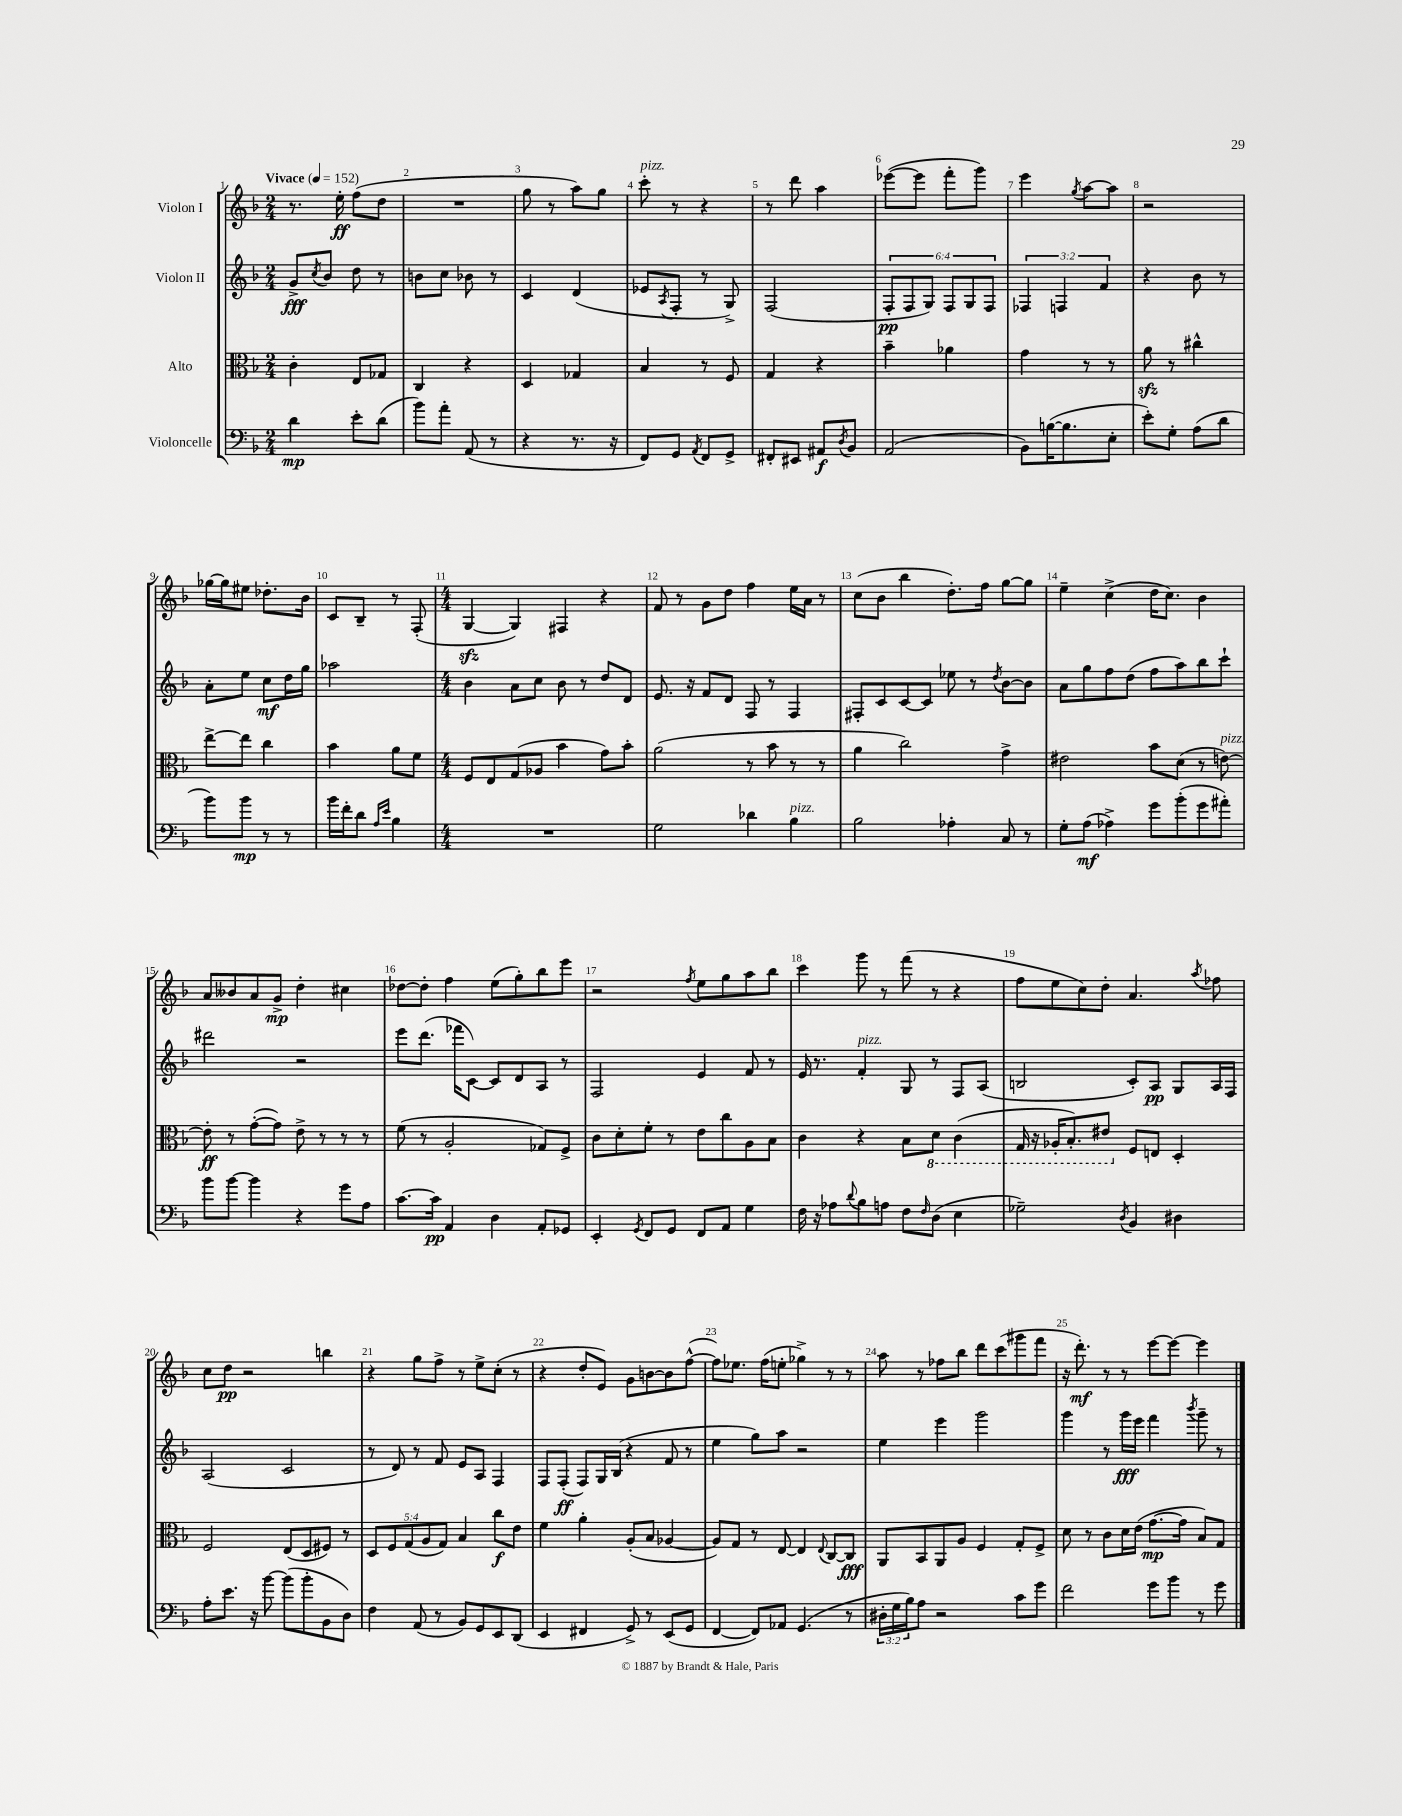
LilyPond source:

<<
\new StaffGroup <<
\new Staff = "s0" \with { instrumentName = "Violon I" } {
    \clef treble \key f \major \numericTimeSignature \time 2/4 \tempo "Vivace" 4 = 152
    r8. e''16-.\ff f''8( d''8 |
    R2 |
    g''8 r8 a''8) g''8 |
    c'''8-.^\markup { \italic "pizz." } r8 r4 |
    r8 d'''8 a''4 |
    ees'''8~( ees'''8 f'''8-. g'''8) |
    e'''4 \acciaccatura { g''8 } a''8~ a''8 |
    r2 |
    ges''16~ ges''16 eis''8 des''8.-. bes'16 |
    c'8 bes8-- r8 f8-.( |
    \numericTimeSignature \time 4/4 g4~\sfz g4) fis4 r4 |
    f'8 r8 g'8 d''8 f''4 e''16 a'16 r8 |
    c''8( bes'8 bes''4 d''8.-.) f''16 g''8~ g''8 |
    e''4-- c''4->( d''16 c''8.) bes'4 |
    a'8 beses'8 a'8 g'8->\mp d''4-. cis''4 |
    des''8~ des''8-. f''4 e''8( g''8-.) bes''8 e'''8 |
    r2 \acciaccatura { f''8 } e''8 g''8 a''8 bes''8 |
    c'''4 g'''8 r8 f'''8( r8 r4 |
    f''8 e''8 c''8) d''8-. a'4. \acciaccatura { a''8 } fes''8 |
    c''8 d''8\pp r2 b''4 |
    r4 g''8 f''8-> r8 e''8-> c''8-.( r8 |
    r4 d''8-. e'8) g'8 b'8~ b'8 f''8~-^( |
    f''8) ees''8. f''16( e''8-. ges''4->) r8 r8 |
    a''8 r8 fes''8 bes''8 d'''8 c'''8( gis'''8 f'''8 |
    r16 d'''8.-.\mf) r8 r8 e'''8~ e'''8~ e'''4 \bar "|." |
}
\new Staff = "s1" \with { instrumentName = "Violon II" } {
    \clef treble \key f \major \numericTimeSignature \time 2/4 \override Staff.TupletNumber.text = #tuplet-number::calc-fraction-text
    g'8->\fff \acciaccatura { c''8 } bes'8 d''8 r8 |
    b'8 c''8 bes'8 r8 |
    c'4 d'4( |
    ees'8 \acciaccatura { a8 } f8-. r8 g8->) |
    f2( |
    \tuplet 6/4 { f8-.\pp f8 g8) f8 g8 f8 } |
    \tuplet 3/2 { fes4 f4 f'4 } |
    r4 bes'8 r8 |
    a'8-. e''8 c''8\mf d''16 g''16 |
    aes''2 |
    \numericTimeSignature \time 4/4 bes'4 a'8 c''8 bes'8 r8 d''8 d'8 |
    e'8. r16 f'8 d'8 f8 r8 f4 |
    fis8-. c'8 c'8~ c'8 ees''8 r8 \acciaccatura { d''8 } bes'8~ bes'8 |
    a'8 g''8 f''8 d''8( f''8 a''8) bes''8 c'''8-! |
    dis'''2 r2 |
    e'''8 d'''8.( fes'''16 c'8~) c'8 d'8 a8 r8 |
    f2 e'4 f'8 r8 |
    e'16 r8. f'4-.^\markup { \italic "pizz." } g8 r8 f8 a8( |
    b2 c'8-.) a8\pp g8 a16 f16 |
    a2( c'2 |
    r8 d'8) r8 f'8 e'8 a8 f4 |
    f8 f8-.\ff( f8) g16 bes16( r4 f'8 r8 |
    e''4 g''8) a''8 r2 |
    e''4 e'''4 g'''2 |
    g'''4 r8 g'''16\fff e'''16 f'''4 \acciaccatura { bes'''8 } g'''8-- r8 \bar "|." |
}
\new Staff = "s2" \with { instrumentName = "Alto" } {
    \clef alto \key f \major \numericTimeSignature \time 2/4 \override Staff.TupletNumber.text = #tuplet-number::calc-fraction-text
    c'4-. e8 ges8 |
    c4 r4 |
    d4 ges4 |
    bes4 r8 f8 |
    g4 r4 |
    bes'4-- aes'4 |
    g'4 r8 r8 |
    a'8\sfz r8 cis''4-^ |
    e''8~-> e''8 c''4 |
    bes'4 a'8 f'8 |
    \numericTimeSignature \time 4/4 f8 e8 g8( aes8 bes'4 g'8) bes'8-. |
    a'2( r8 bes'8 r8 r8 |
    a'4 c''2) g'4-> |
    eis'2 bes'8 d'8( r8 e'8~^\markup { \italic "pizz." }) |
    e'8-.\ff r8 g'8~-.( g'8) e'8-> r8 r8 r8 |
    f'8( r8 a2-. ges8) f8-> |
    c'8 d'8-. f'8-. r8 e'8 c''8 a8 bes8 |
    c'4 r4 bes8 \ottava #-1 d8 c4( |
    g,16 r16 aes,16-. bes,8.-.) eis8 \ottava #0 f8 e8 d4-. |
    f2 e8( d8 fis8) r8 |
    \tuplet 5/4 { d8 f8 g8( a8 g8) } bes4 c''8\f e'8 |
    f'4 a'4-. a8-.( bes8 aes4~ |
    aes8) g8 r8 e8~ e4 \appoggiatura { e8 } c8~ c8\fff |
    a,8 bes,8 a,8 a8 f4 g8-. f8-> |
    d'8 r8 c'8 d'16 e'16( g'8.~\mp g'16 bes8) g8 \bar "|." |
}
\new Staff = "s3" \with { instrumentName = "Violoncelle" } {
    \clef bass \key f \major \numericTimeSignature \time 2/4 \override Staff.TupletNumber.text = #tuplet-number::calc-fraction-text
    d'4\mp e'8-. d'8( |
    bes'8) a'8-. a,8( r8 |
    r4 r8. r16 |
    f,8) g,8 \acciaccatura { a,8 } f,8 g,8-> |
    fis,8-. eis,8 ais,8\f \acciaccatura { d8 } bes,8 |
    a,2( |
    bes,8) b16~( b8. e8-. |
    e'8-.) g8-. a8( d'8 |
    bes'8) bes'8\mp r8 r8 |
    bes'16 f'16-. d'8 \grace { a16 e'16 } bes4 |
    \numericTimeSignature \time 4/4 R1 |
    g2 des'4 bes4^\markup { \italic "pizz." } |
    bes2 aes4-. c8 r8 |
    g8-. a8\mf( aes4->) g'8 bes'8-.( g'8 ais'8-.) |
    bes'8 bes'8~ bes'4 r4 g'8 a8 |
    c'8.~ c'16\pp a,4 d4 a,8-. ges,8 |
    e,4-. \acciaccatura { g,8 } f,8 g,8 f,8 a,8 g4 |
    f16 r16 aes8 \appoggiatura { d'8 } bes8 a8 f8 \grace { f16 } d8( e4 |
    ges2--) \acciaccatura { d8 } bes,4 dis4 |
    a8-. e'8. r16 bes'8~ bes'8( bes'8-. bes,8 d8) |
    f4 a,8( r8 bes,8) g,8 e,8 d,8( |
    e,4 fis,4 g,8->) r8 e,8( g,8 |
    f,4~ f,8) aes,8 g,4.( r8 |
    \tuplet 3/2 { dis16-. g16 bes16) } a8 r2 c'8 g'8 |
    f'2 g'8 bes'8 r8 g'8 \bar "|." |
}
>>
>>
\layout { \context { \Score \override BarNumber.break-visibility = ##(#f #t #t) barNumberVisibility = #all-bar-numbers-visible } }
